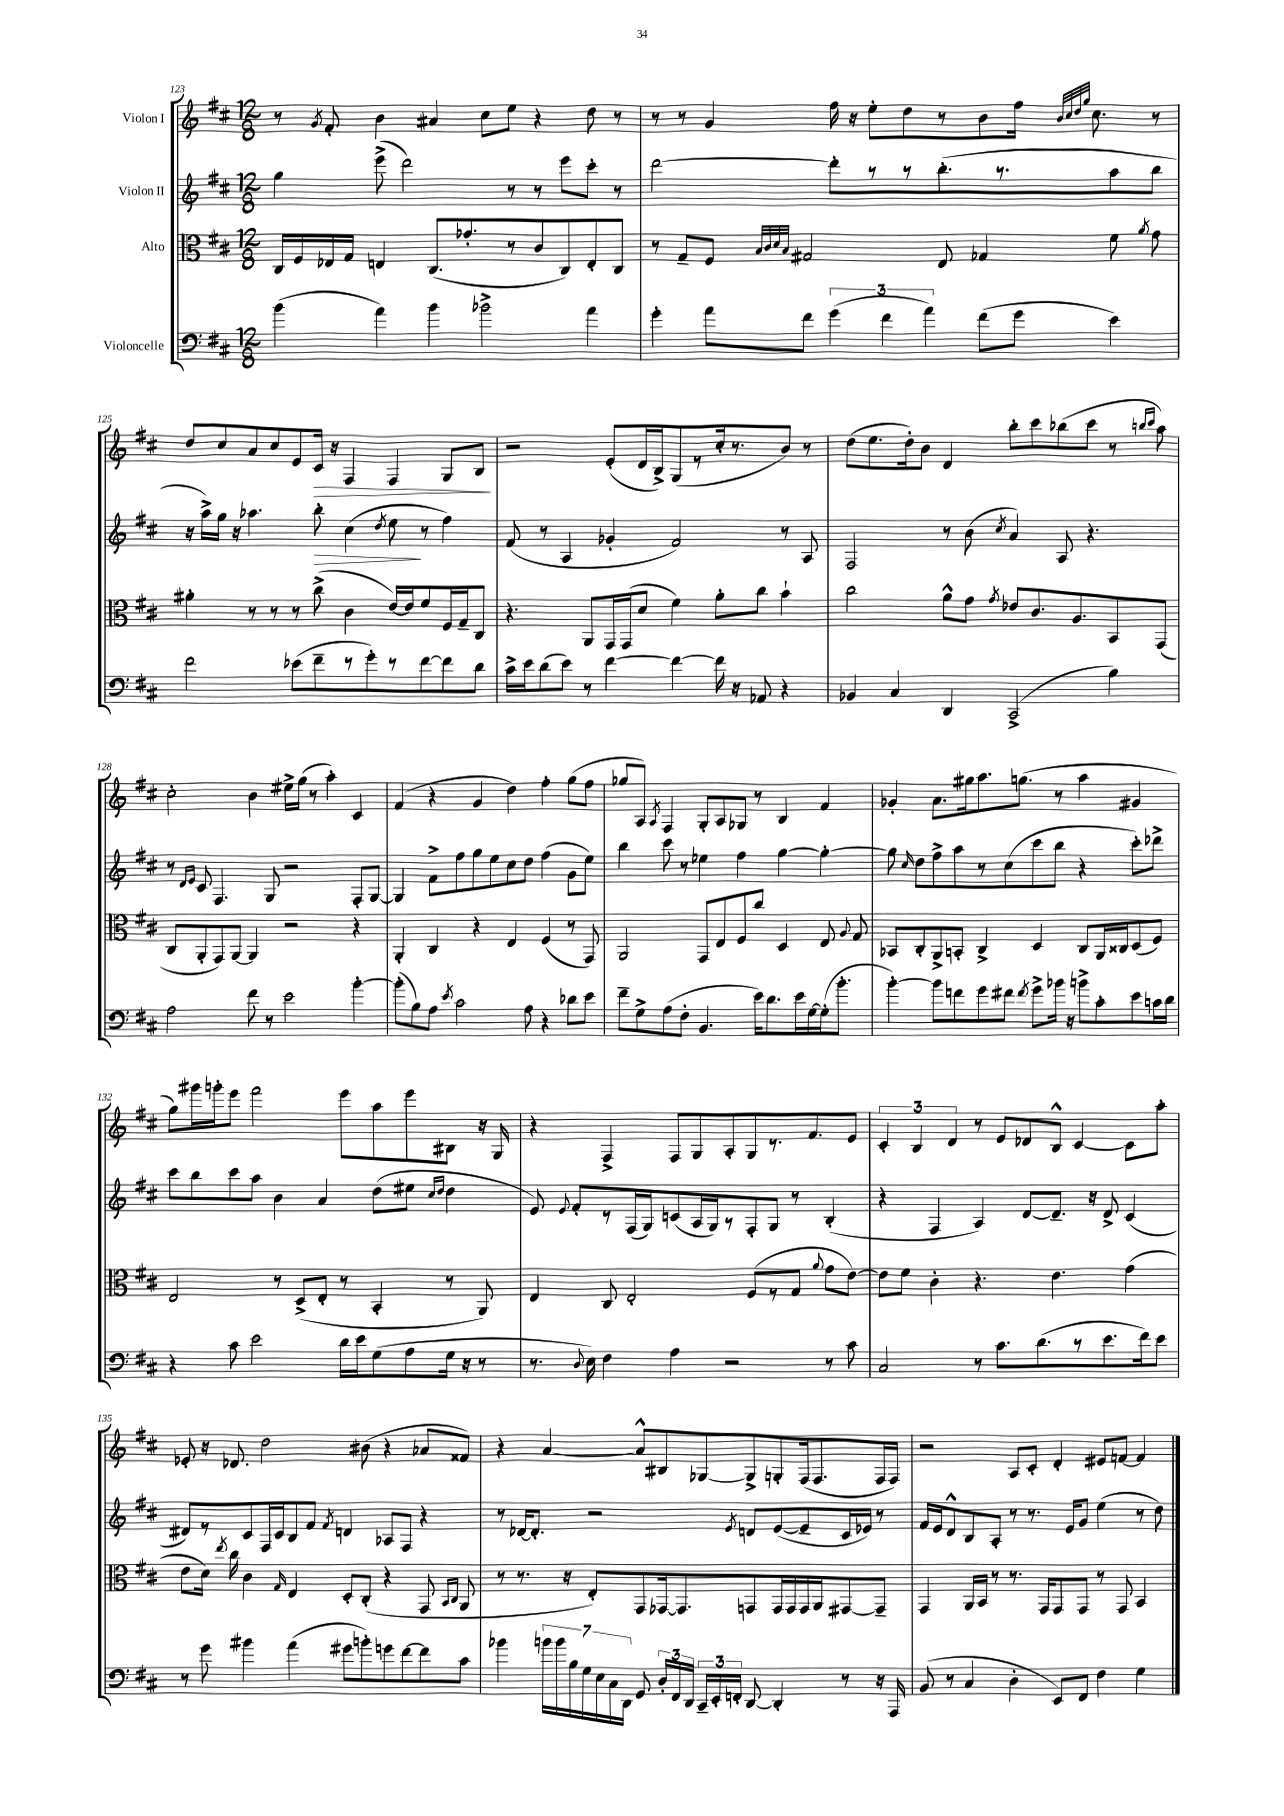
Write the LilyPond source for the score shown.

<<
\new StaffGroup <<
\new Staff = "s0" \with { instrumentName = "Violon I" } {
    \clef treble \key d \major \numericTimeSignature \time 12/8
    \autoBeamOff r8 \acciaccatura { g'8 } fis'8-. b'4 ais'4 cis''8[ e''8] r4 d''8 r8 |
    r8 r8 g'4 fis''16 r16 e''8[-. d''8 r8 b'8 fis''16] \grace { b'32[ cis''32 d''32 g''32] } cis''8. r8 |
    d''8[ cis''8 a'8 cis''8 e'8 cis'16]\> r16 fis4 fis4 g8[ b8]\! |
    r2 e'8[-.( d'16 b16->) g8( r8 cis''16-. r8. b'8]) r8 |
    d''8[( e''8. d''16-.) b'8] d'4 b''8[-. cis'''8 bes''8( cis'''8] r8 \grace { b''16[ cis'''16] } a''8) |
    cis''2-. b'4 eis''16[-> g''16]( r8 a''4-.) cis'4 |
    fis'4( r4 g'4 d''4) fis''4-. g''8[( fis''8] |
    ges''8[ a8]) \acciaccatura { a8 } fis4 g8[-. a8 ges8] r8 b4 fis'4 |
    ges'4-. a'8.[ gis''16 a''8. g''8.]( r8 a''4 gis'4 |
    g''8[) gis'''16 g'''16-. e'''8] fis'''2 e'''8[ a''8 e'''8 bis8] r16 g16 |
    r4 fis4-> fis8[ g8 a8-. g8 r8. fis'8. e'8] |
    \tuplet 3/2 { cis'4-. b4 d'4 } r8 e'8[ des'8 b8]-^ cis'4~ cis'8[ a''8]-. |
    ees'8-. r16 des'8. d''2 bis'8( r4 aes'8[ fisis'8]) |
    r4 a'4~ a'8[-^ bis8 ges8~ ges8-> g8-. fis16( fis8. fis16 fis16]) |
    r2 a8[ cis'8]-. d'4-. eis'8[ f'8]~ f'4 \bar "|." |
}
\new Staff = "s1" \with { instrumentName = "Violon II" } {
    \clef treble \key d \major \numericTimeSignature \time 12/8
    \autoBeamOff g''4 e'''8->( d'''2) r8 r8 e'''8[ cis'''8]-. r8 |
    d'''2~ d'''8[-. r8 r8 b''8.-.( r8. a''8 b''8] |
    r16 a''16[->) g''16] r16 aes''4. b''8-.\> cis''4( \acciaccatura { d''8 } e''8\! r8 fis''4) |
    fis'8( r8 a4 ges'4-. fis'2) r8 a8 |
    fis2 r8 b'8( \acciaccatura { cis''8 } a'4) a8 r4. |
    r8 \grace { d'16[ e'16] } cis'8 fis4. g8 r2 fis8[-. g8]~ |
    g4 fis'8[-> fis''8 g''8 e''8 cis''8 d''8] fis''4( g'8[ e''8]) |
    b''4 cis'''8 r8 ees''4 fis''4 g''4~ g''4~-. |
    g''8 \grace { cis''16 } d''8[ fis''8-> a''8 r8 cis''8( cis'''8 b''8] r4 cis'''8[-.) des'''8]-> |
    cis'''8[ b''8 cis'''8 a''8] b'4 a'4 d''8[( eis''8] \grace { cis''16[ d''16] } d''4 |
    e'8) \appoggiatura { e'8 } fis'8[-. r8 fis16( g16) c'8( a16 g16) r8 fis8-. g8] r8 b4-.( |
    r4 fis4 a4) d'8[~ d'8.]-- r16 d'8-> cis'4( |
    dis'8[) r8 cis'8 fis16 cis'16 b8 fis'8] \acciaccatura { fis'8 } d'4 aes8[ fis8] r4 |
    r8 des'16[~ des'8.]-. r2 \acciaccatura { e'8 } d'8[ e'8~( e'8-- cis'16 ees'16]) r8 |
    fis'16[ e'16 d'8-^ b8 a8]-. r8 r8. e'16[ g'8] e''4( r8 d''8) \bar "|." |
}
\new Staff = "s2" \with { instrumentName = "Alto" } {
    \clef alto \key d \major \numericTimeSignature \time 12/8
    \autoBeamOff cis16[ fis16 ees16 g16] e4 cis8.[( ges'8.-. r8 cis'8 cis8) e8-. cis8] |
    r8 g8[-- fis8] \grace { b32[ cis'32 d'32 b32] } gis2 e8 ges4 fis'8 \acciaccatura { a'8 } g'8 |
    ais'4-. r8 r8 r8 cis''8->( cis'4 e'16[~) e'16 fis'8 fis16 g16-- cis8] |
    r4. a,8[ g,16 g,16( d'8] fis'4) a'8[-. cis''8] b'4-! |
    cis''2 a'8[-^ g'8] \acciaccatura { g'8 } ees'8[ cis'8. a8. b,8 g,8]( |
    cis8[ a,8-. g,8) a,8]~ a,4 r2 r4 |
    a,4-. cis4 r4 e4 fis4( r8 g,8) |
    a,2 g,8[ e8 fis8 cis''8] d4 e8 \appoggiatura { a8 } g8 |
    bes,8[ cis8-. a,8-> b,8]-. cis4-> d4 cis8[ a,16 cisis16 d8( fis8]) |
    e2 r8 d8[->( e8]-. r8 b,4-. r8 a,8) |
    e4 cis8 e2-. fis8[( r8 g8] \appoggiatura { a'8 } g'8[ e'8]~) |
    e'8[ fis'8] cis'4-. r4. e'4. g'4( |
    e'8[ d'16]) \acciaccatura { e''8 } cis''16 cis'4 \grace { g16 } e4 d8[-. cis8]-.( r4 g,8 \grace { b,16[ cis16] } a,8 |
    r8 r8. r16 e8[-.) g,8 ges,16~ ges,8. g,8 g,16 g,16 g,16 a,16 gis,8~ gis,8]-- |
    g,4 a,16[ b,16] r8 r8. g,16[ g,8 g,8] r8 g,8 b,4 \bar "|." |
}
\new Staff = "s3" \with { instrumentName = "Violoncelle" } {
    \clef bass \key d \major \numericTimeSignature \time 12/8
    \autoBeamOff b'4( a'4) b'4 bes'2-> a'4 |
    g'4-. a'8[ fis'8] \tuplet 3/2 { g'4( fis'4 a'4) } fis'8[( g'8] e'4) |
    fis'2 ees'8[( fis'8-- r8 g'8-.) r8 fis'8~ fis'8 d'8] |
    cis'16[-> e'16 d'8( e'8]) r8 fis'4~ fis'4~ fis'16 r16 aes,8 r4 |
    bes,4 cis4 d,4 cis,2->( b4) |
    a2 fis'8 r8 e'2 b'4~-. |
    b'8[-.( b8) a8] \acciaccatura { e'8 } cis'2 a8 r4 des'8[ e'8] |
    fis'8[-- g8-> a8( fis8]-. b,4. e'16[) d'8. e'16 g16~ g16-.( b'8.]-. |
    b'4~-.) b'8[ f'8 g'8 fis'8] \acciaccatura { fis'8 } g'8[-> bes'16] r16 b'8[-> cis'8-. e'8 c'16 d'16] |
    r4 cis'8 e'2 d'16[ e'16 g8( a8 g16] r16 r8 |
    r8. \appoggiatura { d8 } e16) fis4 a4 r2 r8 cis'8 |
    cis2 r8 cis'8.[ d'8.( r8 e'8. fis'16) e'8] |
    r8 g'8 bis'4 a'4( gis'8[ b'8-.) g'8 fis'8~ fis'8 cis'8] |
    bes'4 \tuplet 7/4 { b'16[ b'16 b16 g16 e16 cis16 d,16] } g,8 \tuplet 3/2 { d16[-. fis,16 d,16] } \tuplet 3/2 { cis,16[-- e,16-. f,16]-. } d,8~ d,4-. r8 r16 a,,16 |
    b,8( r8 cis4 d4-. e,8[) fis,8] fis4 g4 \bar "|." |
}
>>
>>
\layout { \context { \Score currentBarNumber = #123 } }
